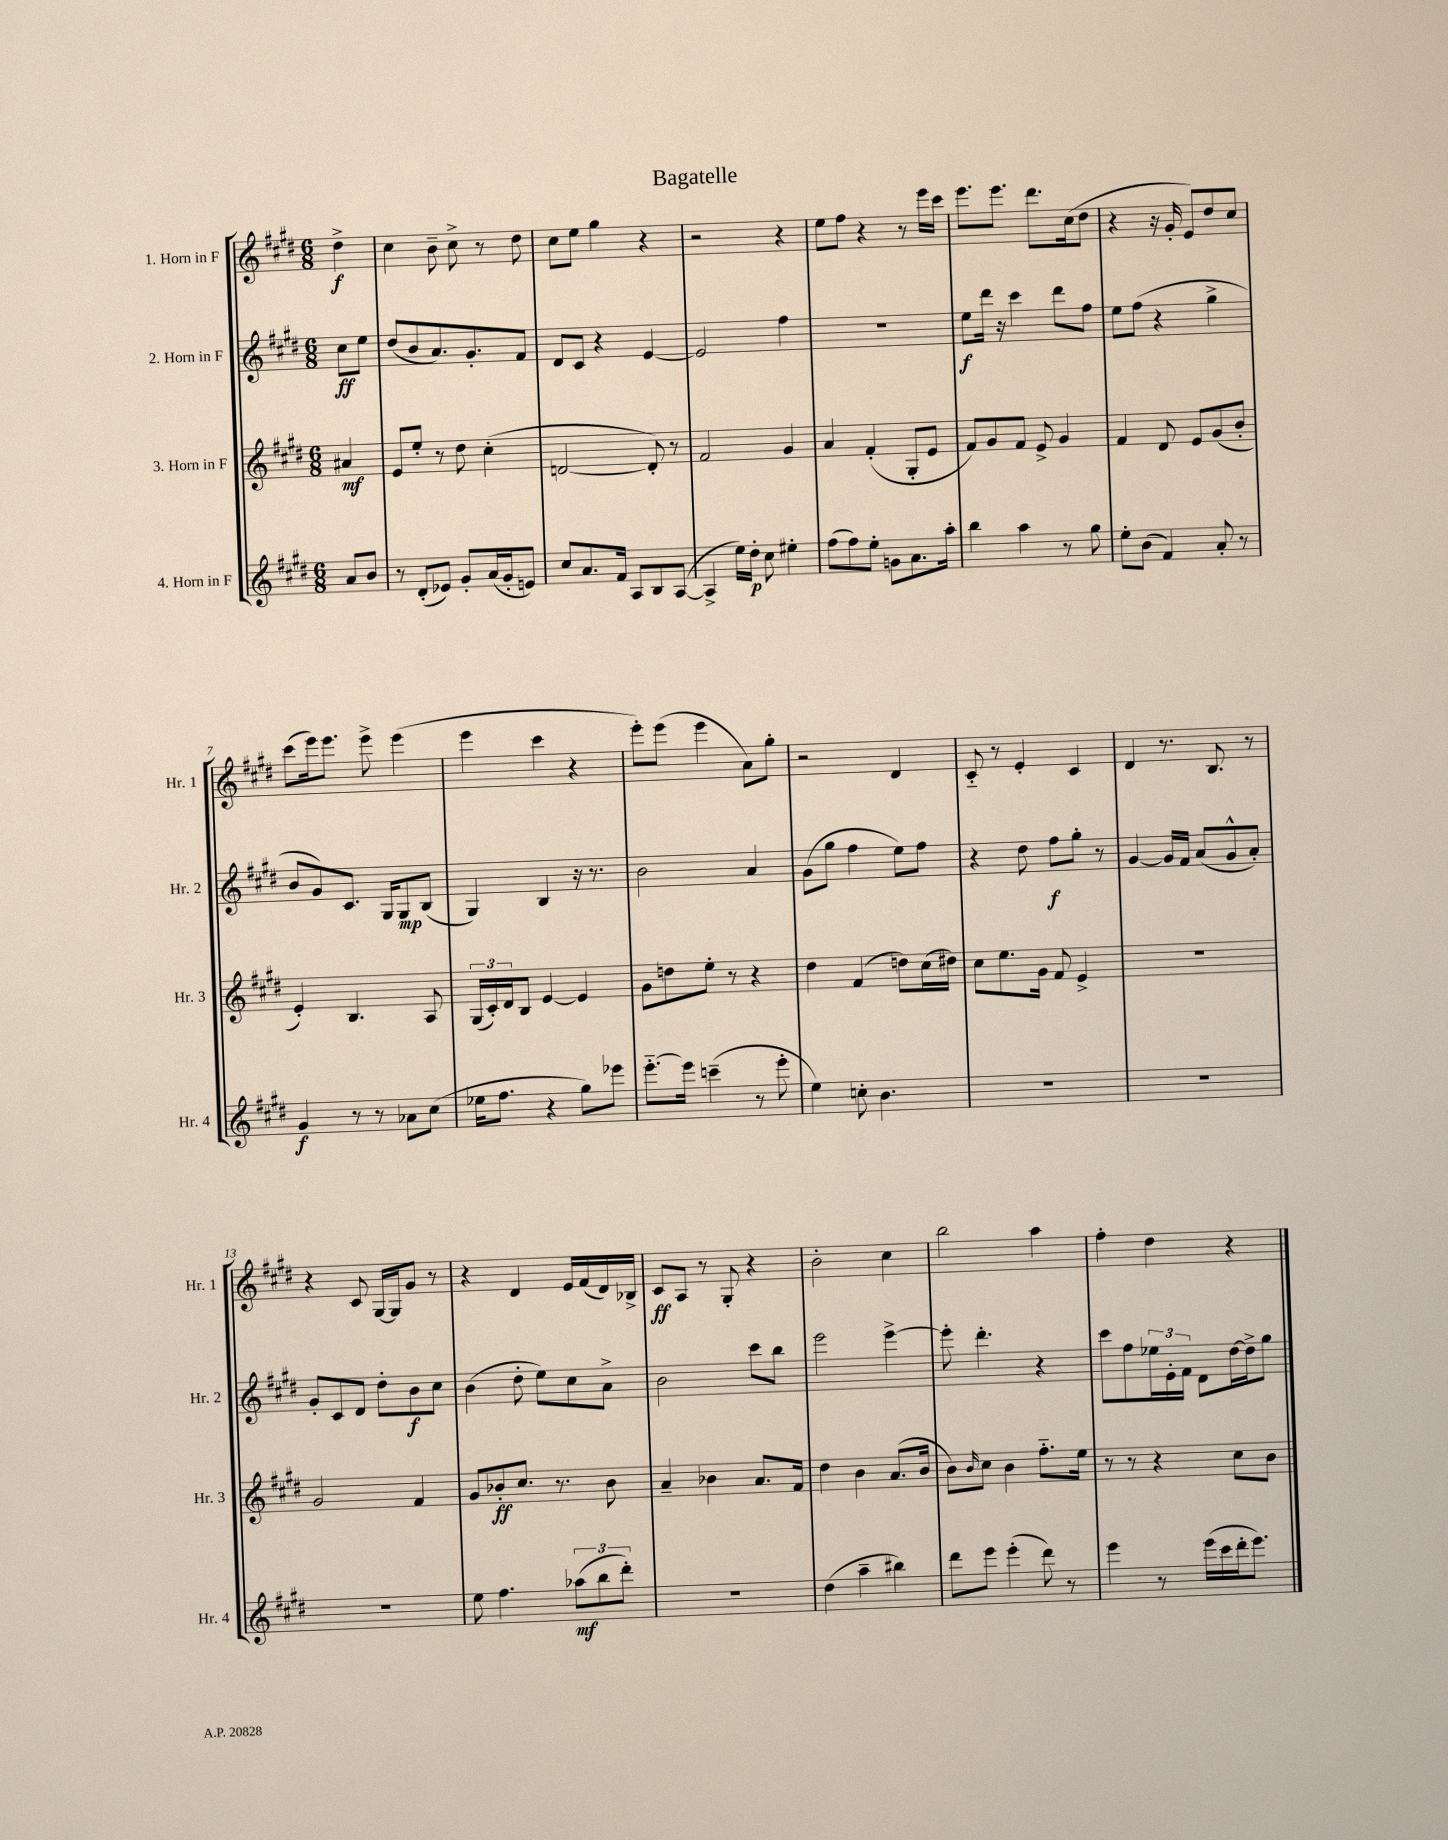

**kern	**dynam	**kern	**dynam	**kern	**dynam	**kern	**dynam
*part4	*part4	*part3	*part3	*part2	*part2	*part1	*part1
*staff4	*staff4	*staff3	*staff3	*staff2	*staff2	*staff1	*staff1
*I"4. Horn in F	*	*I"3. Horn in F	*	*I"2. Horn in F	*	*I"1. Horn in F	*
*I'Hr. 4	*	*I'Hr. 3	*	*I'Hr. 2	*	*I'Hr. 1	*
*clefG2	*	*clefG2	*	*clefG2	*	*clefG2	*
*k[f#c#g#d#]	*	*k[f#c#g#d#]	*	*k[f#c#g#d#]	*	*k[f#c#g#d#]	*
*M6/8	*	*M6/8	*	*M6/8	*	*M6/8	*
=	=	=	=	=	=	=	=
8a/L	.	4a#X/	mf	8cc#\L	ff	4dd#^\	f
8b/J	.	.	.	8ee\J	.	.	.
=1	=1	=1	=1	=1	=1	=1	=1
8r	.	8e/L	.	(8dd#/L	.	4cc#\	.
(8d#'/L	.	8ee'/J	.	8b/	.	.	.
8e-X/J)	.	8r	.	8.a/)	.	8b~\	.
8g#'/L	.	8dd#\	.	.	.	8cc#^\	.
.	.	.	.	8.g#'/	.	.	.
(16a/L	.	(4cc#'\	.	.	.	8r	.
16g#'/J	.	.	.	.	.	.	.
8en/J)	.	.	.	8f#/J	.	8dd#\	.
=2	=2	=2	=2	=2	=2	=2	=2
8cc#/L	.	[2dn/	.	8d#/L	.	8cc#\L	.
8.a/	.	.	.	8c#/J	.	8ee\J	.
.	.	.	.	4r	.	4gg#\	.
16f#/Jk	.	.	.	.	.	.	.
8A/L	.	.	.	.	.	.	.
8B/	.	8d'/])	.	[4e/	.	4r	.
([8A/J	.	8r	.	.	.	.	.
=3	=3	=3	=3	=3	=3	=3	=3
4A^/]	.	2f#/	.	2e/]	.	2r	.
16ee\LL)	.	.	.	.	.	.	.
16dd#'\JJ	p	.	.	.	.	.	.
8cc#\	.	.	.	.	.	.	.
4ee#X'\	.	4g#/	.	4ff#\	.	4r	.
=4	=4	=4	=4	=4	=4	=4	=4
(8ff#\L	.	4a/	.	2.r	.	8ee\L	.
8ff#\)	.	.	.	.	.	8ff#\J	.
8ee'\J	.	(4f#'/	.	.	.	4r	.
8gn\L	.	.	.	.	.	.	.
8.a\	.	8G#'/L	.	.	.	8r	.
.	.	8e/J	.	.	.	16eee\LL	.
16aa'\Jk	.	.	.	.	.	16ccc#\JJ	.
=5	=5	=5	=5	=5	=5	=5	=5
4bb\	.	8f#/L)	.	8ee\L	f	8.eee\L	.
.	.	8g#/	.	16ddd#\Jk	.	.	.
.	.	.	.	16r	.	8.eee\J	.
4aa\	.	8f#/J	.	4ccc#\	.	.	.
.	.	8e^/	.	.	.	8.ddd#\L	.
8r	.	4g#/	.	8ddd#\L	.	.	.
.	.	.	.	.	.	(16cc#\k	.
8gg#\	.	.	.	8ff#\J	.	8dd#\J	.
=6	=6	=6	=6	=6	=6	=6	=6
8ee'\L	.	4f#/	.	8ee\L	.	4r	.
(8b\J	.	.	.	(8ff#\J	.	.	.
4f#/)	.	8d#/	.	4r	.	16r	.
.	.	.	.	.	.	16g#'/	.
.	.	8e/L	.	.	.	8e/L)	.
8a'/	.	(8g#/	.	4gg#^\	.	8dd#/	.
8r	.	8b'/J	.	.	.	8cc#/J	.
!!LO:LB:g=z
=7	=7	=7	=7	=7	=7	=7	=7
4g#/	f	4e'/)	.	8b/L	.	(8ccc#\L	.
.	.	.	.	8g#/)	.	16eee\k)	.
.	.	.	.	.	.	8.eee\J	.
8r	.	4.B/	.	8.c#/J	.	.	.
8r	.	.	.	.	.	8eee^\	.
.	.	.	.	16G#/KL	.	.	.
8a-X\L	.	.	.	8G#/	mp	(4eee\	.
(8cc#\J	.	8A/	.	(8B/J	.	.	.
=8	=8	=8	=8	=8	=8	=8	=8
16ee-X\KL	.	(24G#/LL	.	4G#/)	.	4eee\	.
.	.	24c#'/)	.	.	.	.	.
8.ff#\J	.	.	.	.	.	.	.
.	.	24d#/J	.	.	.	.	.
.	.	8B/J	.	.	.	.	.
4r	.	[4e/	.	4B/	.	4ccc#\	.
8gg#\L)	.	4e/]	.	16r	.	4r	.
.	.	.	.	8.r	.	.	.
8eee-X\J	.	.	.	.	.	.	.
=9	=9	=9	=9	=9	=9	=9	=9
[8.eee\L	.	8g#\L	.	2b\	.	8eee'\L)	.
.	.	8ddn\	.	.	.	(8eee\J	.
16eee\Jk]	.	.	.	.	.	.	.
(4cccn~\	.	8ee'\J	.	.	.	4eee\	.
.	.	8r	.	.	.	.	.
8r	.	4r	.	4a/	.	8a\L)	.
8eee'\	.	.	.	.	.	8gg#'\J	.
=10	=10	=10	=10	=10	=10	=10	=10
4ee\)	.	4dd#\	.	(8g#\L	.	2r	.
.	.	.	.	8gg#\J	.	.	.
8ccn'\	.	(4f#/	.	4ff#\	.	.	.
4.b\	.	.	.	.	.	.	.
.	.	8ddn\L)	.	8ee\L)	.	4d#/	.
.	.	(16cc#\L	.	8ff#\J	.	.	.
.	.	16dd#X\JJ)	.	.	.	.	.
=11	=11	=11	=11	=11	=11	=11	=11
2.r	.	8cc#\L	.	4r	.	8c#/	.
.	.	8.ee\	.	.	.	8r	.
.	.	.	.	8dd#\	.	4e'/	.
.	.	16g#\Jk	.	.	.	.	.
.	.	8f#/	.	8ff#\L	f	.	.
.	.	4e^/	.	8gg#'\J	.	4c#/	.
.	.	.	.	8r	.	.	.
=12	=12	=12	=12	=12	=12	=12	=12
2.r	.	2.r	.	[4g#/	.	4d#/	.
.	.	.	.	16g#/LL]	.	8.r	.
.	.	.	.	16f#/JJ	.	.	.
.	.	.	.	(8a/L	.	.	.
.	.	.	.	.	.	8.B/	.
.	.	.	.	8g#^^/	.	.	.
.	.	.	.	8a'/J)	.	8r	.
!!LO:LB:g=z
=13	=13	=13	=13	=13	=13	=13	=13
2.r	.	2g#/	.	8g#'/L	.	4r	.
.	.	.	.	8c#/	.	.	.
.	.	.	.	8d#/J	.	8c#/	.
.	.	.	.	8dd#'\L	.	[16G#/LL	.
.	.	.	.	.	.	16G#/J]	.
.	.	4f#/	.	8b\	f	8g#/J	.
.	.	.	.	8cc#\J	.	8r	.
=14	=14	=14	=14	=14	=14	=14	=14
8ee\	.	8g#/L	.	(4b\	.	4r	.
4.ff#\	.	8b-X'/	ff	.	.	.	.
.	.	8.cc#/J	.	8dd#'\	.	4d#/	.
.	.	.	.	8ee\L)	.	.	.
.	.	8.r	.	.	.	.	.
(12aa-X\L	mf	.	.	8cc#\	.	16e/LL	.
.	.	.	.	.	.	(16f#/	.
12bb\	.	.	.	.	.	.	.
.	.	8b-\	.	8a^\J	.	16d#/)	.
12ddd#'\J)	.	.	.	.	.	.	.
.	.	.	.	.	.	16B-X^/JJ	.
=15	=15	=15	=15	=15	=15	=15	=15
2.r	.	4a~/	.	2b\	.	8c#/L	ff
.	.	.	.	.	.	8A/J	.
.	.	4b-X\	.	.	.	8r	.
.	.	.	.	.	.	8G#'/	.
.	.	8.a/L	.	8ccc#\L	.	4r	.
.	.	.	.	8bb\J	.	.	.
.	.	16f#/Jk	.	.	.	.	.
=16	=16	=16	=16	=16	=16	=16	=16
(4dd#\	.	4dd#\	.	2eee\	.	2b'\	.
4aa~\	.	4b\	.	.	.	.	.
4bb#X\)	.	(8.a/L	.	[4eee^\	.	4cc#\	.
.	.	16b/Jk	.	.	.	.	.
=17	=17	=17	=17	=17	=17	=17	=17
8ddd#\L	.	8b\L)	.	8eee'\]	.	2bb\	.
.	.	16qqb/	.	.	.	.	.
8eee\J	.	8cc#\J	.	4.ddd#'\	.	.	.
(4eee'\	.	4b\	.	.	.	.	.
8ddd#\)	.	8.ff#\L	.	4r	.	4aa\	.
8r	.	.	.	.	.	.	.
.	.	16ee\Jk	.	.	.	.	.
=18	=18	=18	=18	=18	=18	=18	=18
4eee\	.	8r	.	8ccc#\L	.	4ff#'\	.
.	.	8r	.	8ff#\	.	.	.
8r	.	4r	.	24ee-X\L	.	4dd#\	.
.	.	.	.	24e'\	.	.	.
.	.	.	.	24f#\JJ	.	.	.
(16eee\LL	.	.	.	8d#\L	.	.	.
16ccc#\	.	.	.	.	.	.	.
16ddd#'\J	.	8cc#\L	.	[16dd#\L	.	4r	.
8.eee\J)	.	.	.	16dd#^\J]	.	.	.
.	.	8b\J	.	8gg#\J	.	.	.
==	==	==	==	==	==	==	==
*-	*-	*-	*-	*-	*-	*-	*-
